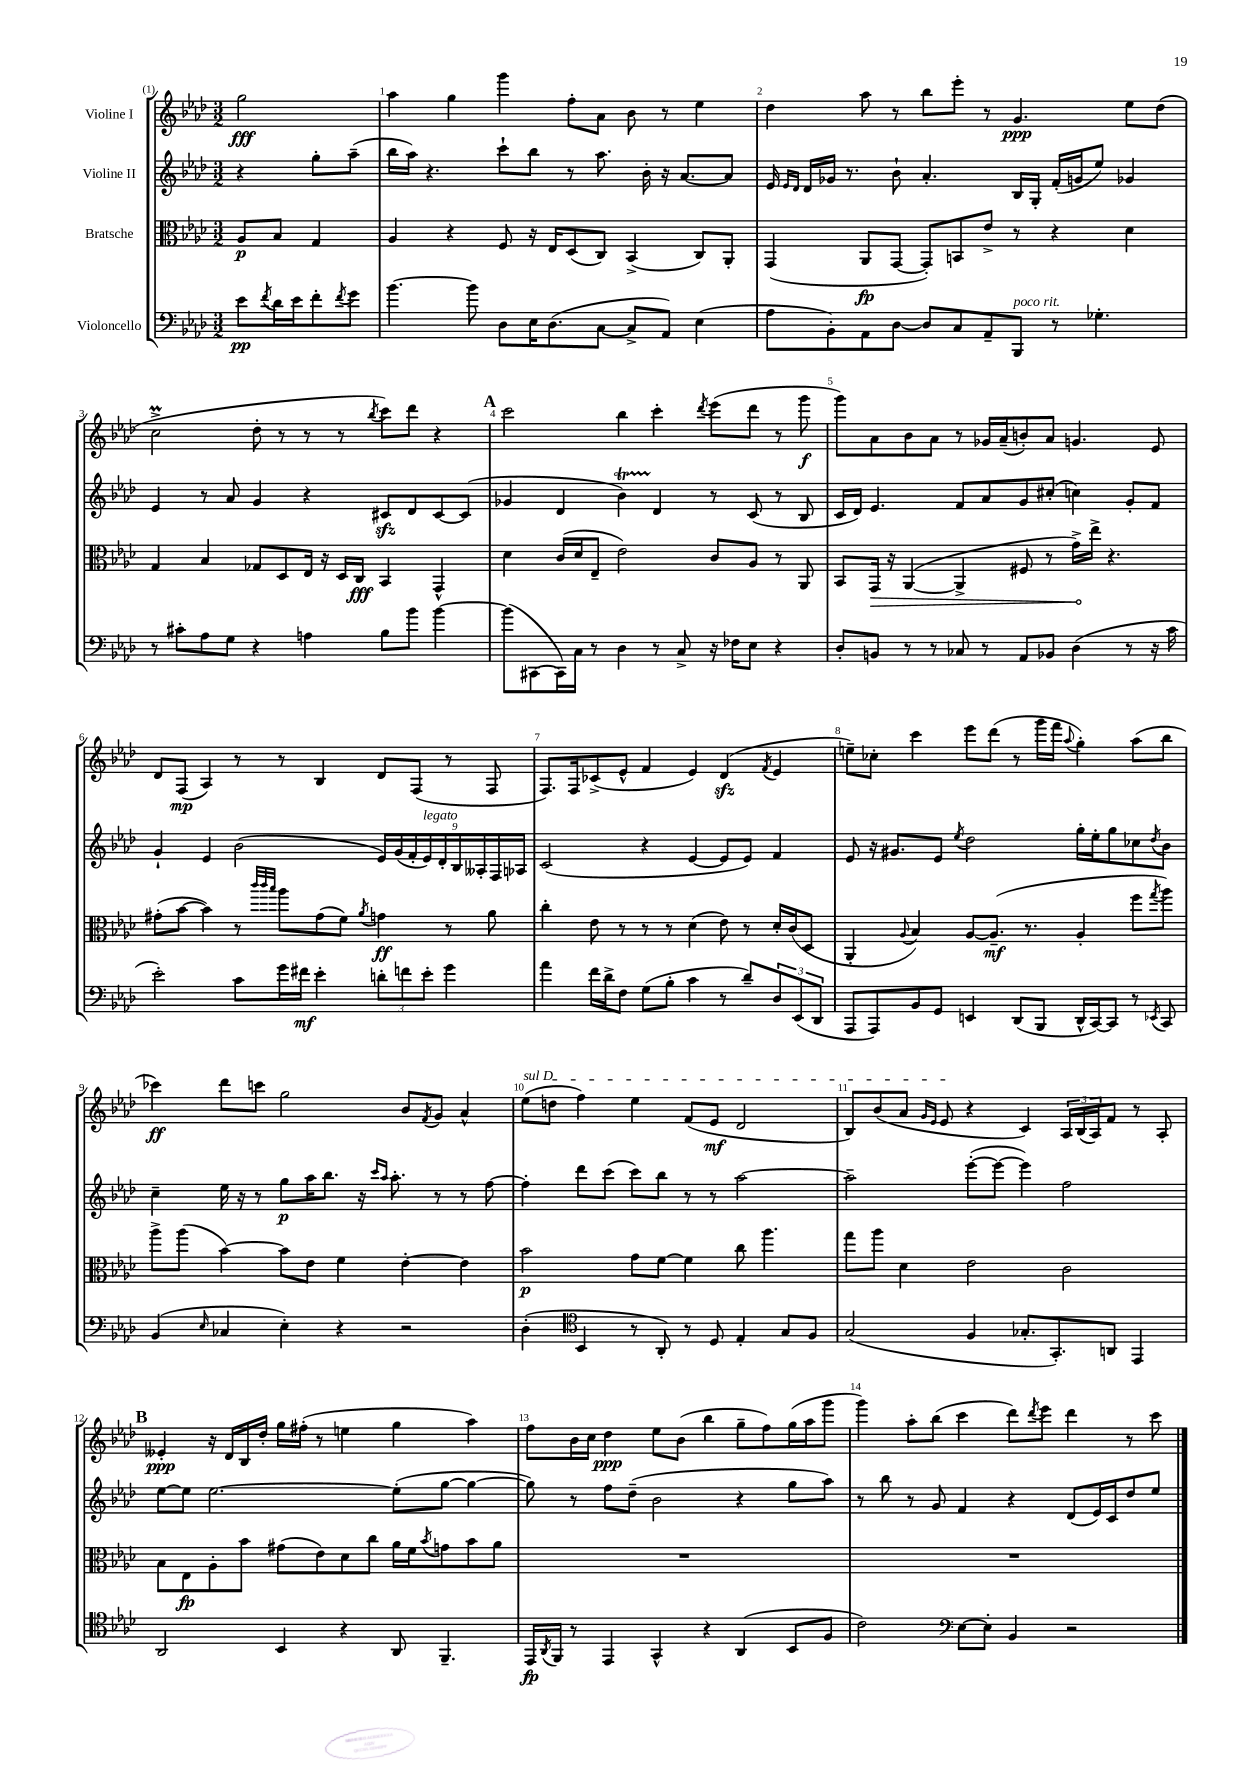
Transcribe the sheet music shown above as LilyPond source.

<<
\new StaffGroup <<
\new Staff = "s0" \with { instrumentName = "Violine I" } {
    \clef treble \key aes \major \numericTimeSignature \time 3/2 \partial 2
    g''2\fff |
    aes''4 g''4 g'''4 f''8-. aes'8 bes'8 r8 ees''4 |
    des''4 aes''8 r8 bes''8 ees'''8-. r8 g'4.\ppp ees''8 des''8( |
    c''2->\prall des''8-. r8 r8 r8 \acciaccatura { bes''8 } c'''8) des'''8 r4 |
    \mark \markup { \bold "A" } c'''2 bes''4 c'''4-. \acciaccatura { des'''8 } ees'''8( des'''8 r8 g'''8\f |
    g'''8) aes'8 bes'8 aes'8 r8 ges'16 aes'16--( b'8-.) aes'8 g'4. ees'8 |
    des'8 f8\mp( aes4) r8 r8 bes4 des'8 f8( r8 f8 |
    f8.) f16 ces'8->( ees'8-^ f'4 ees'4) des'4\sfz( \acciaccatura { f'8 } ees'4 |
    e''8--) ces''8-. c'''4 ees'''8 des'''8( r8 g'''16 f'''16 \appoggiatura { aes''8 } g''4-.) aes''8( bes''8 |
    ces'''4\ff) des'''8 c'''8 g''2 bes'8 \acciaccatura { f'8 } g'8 aes'4-^ |
    \once \override TextSpanner.bound-details.left.text = \markup { \italic "sul D" } ees''8\startTextSpan( d''8 f''4) ees''4 f'8( ees'8\mf des'2 |
    bes8) bes'8( aes'8 \grace { g'16 ees'16 } ees'8\stopTextSpan r4 c'4) \tuplet 3/2 { aes16 bes16( aes16) } f'8 r8 aes8-. |
    \mark \markup { \bold "B" } eeses'4-.\ppp r16 des'16 bes16 des''16-. g''16 fis''16-.( r8 e''4 g''4 aes''4) |
    f''8 bes'16 c''16 des''4\ppp ees''8 bes'8( bes''4 g''8-- f''8) g''16( aes''16 g'''8 |
    g'''4) aes''8-. bes''8( c'''4 des'''8) \acciaccatura { des'''8 } ees'''8 des'''4 r8 c'''8 \bar "|." |
}
\new Staff = "s1" \with { instrumentName = "Violine II" } {
    \clef treble \key aes \major \numericTimeSignature \time 3/2 \partial 2
    r4 g''8-. aes''8--( |
    bes''16 aes''16) r4. c'''8-! bes''8 r8 aes''8. bes'16-. r16 aes'8.~ aes'8 |
    ees'16 \grace { ees'16 des'16 } des'16 ges'16 r8. bes'8-! aes'4.-. bes16 g16-. f'16-.( g'16 ees''8) ges'4 |
    ees'4 r8 aes'8 g'4 r4 cis'8\sfz des'8 cis'8~ cis'8( |
    \mark \markup { \bold "A" } ges'4 des'4 bes'4\startTrillSpan) des'4\stopTrillSpan r8 c'8( r8 bes8 |
    c'16 des'16) ees'4. f'8 aes'8 g'8 cis''8-.( c''4) g'8-. f'8 |
    g'4-! ees'4 bes'2( \tuplet 9/8 { ees'16) g'16( f'16-. ees'16^\markup { \italic "legato" }) des'16-. bes16 aeses16-. f16 aes16 } |
    c'2( r4 ees'4~ ees'8 ees'8) f'4 |
    ees'8 r16 gis'8. ees'8 \acciaccatura { ees''8 } des''2 g''16-. ees''16-. g''8 ces''8 \acciaccatura { des''8 } bes'8 |
    c''4-- ees''16 r16 r8 g''8\p aes''16 bes''8. r16 \grace { c'''16 aes''16 } aes''8.-. r8 r8 f''8~ |
    f''4-. des'''8 c'''8( c'''8) bes''8 r8 r8 aes''2~ |
    aes''2-- ees'''8~-.( ees'''8~ ees'''4) f''2 |
    \mark \markup { \bold "B" } ees''8~ ees''8 ees''2.~ ees''8-.( g''8~ g''4~ |
    g''8) r8 f''8 des''8--( bes'2 r4 g''8 aes''8) |
    r8 bes''8 r8 g'8 f'4 r4 des'8( ees'16) c'16 des''8 ees''8 \bar "|." |
}
\new Staff = "s2" \with { instrumentName = "Bratsche" } {
    \clef alto \key aes \major \numericTimeSignature \time 3/2 \partial 2
    aes8\p bes8 g4 |
    aes4 r4 f8 r16 ees16 des8( c8) bes,4->( c8) aes,8-. |
    g,4( aes,8\fp g,8~ g,8-.) b,8 ees'8-> r8 r4 des'4 |
    g4 bes4 ges8 des8 ees16 r16 des16 c16\fff bes,4 g,4-^ |
    \mark \markup { \bold "A" } des'4 c'16( des'16 ees8-- ees'2) c'8 aes8 r8 aes,8 |
    bes,8 \once \override Hairpin.circled-tip = ##t g,16\> r16 aes,4~( aes,4-> fis8 r8 g'16->\!) ees''16-> r4. |
    gis'8-.( bes'8~ bes'4) r8 \grace { c'''32 c'''32 bes''32 } aes''8 gis'8( f'8) \acciaccatura { aes'8 } g'4\ff r8 aes'8 |
    c''4-. ees'8 r8 r8 r8 des'4( ees'8) r8 des'16-. c'16( des8 |
    aes,4-. \appoggiatura { aes8 } bes4) aes8~ aes8.--\mf( r8. aes4-. f''8 \acciaccatura { g''8 } aes''8) |
    aes''8-> aes''8( bes'4~) bes'8 ees'8 f'4 ees'4~-. ees'4 |
    bes'2\p g'8 f'8~ f'4 c''8 aes''4. |
    g''8 aes''8 des'4 ees'2 c'2 |
    \mark \markup { \bold "B" } bes8 ees8\fp aes8-. bes'8 gis'8( ees'8) des'8 c''8 aes'16 f'16 \acciaccatura { bes'8 } g'8 bes'8 aes'8 |
    R1. |
    R1. \bar "|." |
}
\new Staff = "s3" \with { instrumentName = "Violoncello" } {
    \clef bass \key aes \major \numericTimeSignature \time 3/2 \partial 2
    ees'8\pp \acciaccatura { f'8 } des'16 ees'16 f'8-. \acciaccatura { f'8 } g'8 |
    bes'4.~ bes'8 des8 ees16 des8.( c8~ c8-> aes,8) ees4( |
    aes8 bes,8-.) aes,8 des8~ des8 c8 aes,8-- bes,,8^\markup { \italic "poco rit." } r8 ges4.-. |
    r8 cis'8-. aes8 g8 r4 a4 bes8 bes'8 bes'4~ |
    \mark \markup { \bold "A" } bes'8( cis,8~ cis,16) c16 r8 des4 r8 c8-> r16 fes16 ees8 r4 |
    des8-. b,8 r8 r8 ces8 r8 aes,8 bes,8 des4( r8 r16 c'16 |
    ees'2-.) c'8 g'16 fis'16\mf ees'4-. \tuplet 3/2 { d'8-. f'8 ees'8-. } g'4 |
    aes'4 f'16 des'16-> f8 g8( bes8-. c'4 r8 des'8--) \tuplet 3/2 { des8 ees,8( des,8 } |
    aes,,8 aes,,8) bes,8 g,8 e,4 des,8( bes,,8 des,16-^ c,16~) c,8 r8 \acciaccatura { ees,8 } c,8 |
    bes,4( \grace { ees16 } ces4 ees4-.) r4 r2 |
    des4-.( \clef tenor bes,4 r8 aes,8-.) r8 des8 ees4-. g8 f8 |
    g2( f4 ges8.-. g,8.-.) a,8 ees,4 |
    \mark \markup { \bold "B" } aes,2 bes,4 r4 aes,8 f,4.-- |
    ees,16\fp \acciaccatura { aes,8 } f,16 r8 ees,4 g,4-^ r4 aes,4( bes,8 f8 |
    c'2) \clef bass ees8~ ees8-. bes,4 r2 \bar "|." |
}
>>
>>
\layout { \context { \Score \override BarNumber.break-visibility = ##(#f #t #t) barNumberVisibility = #all-bar-numbers-visible } }
